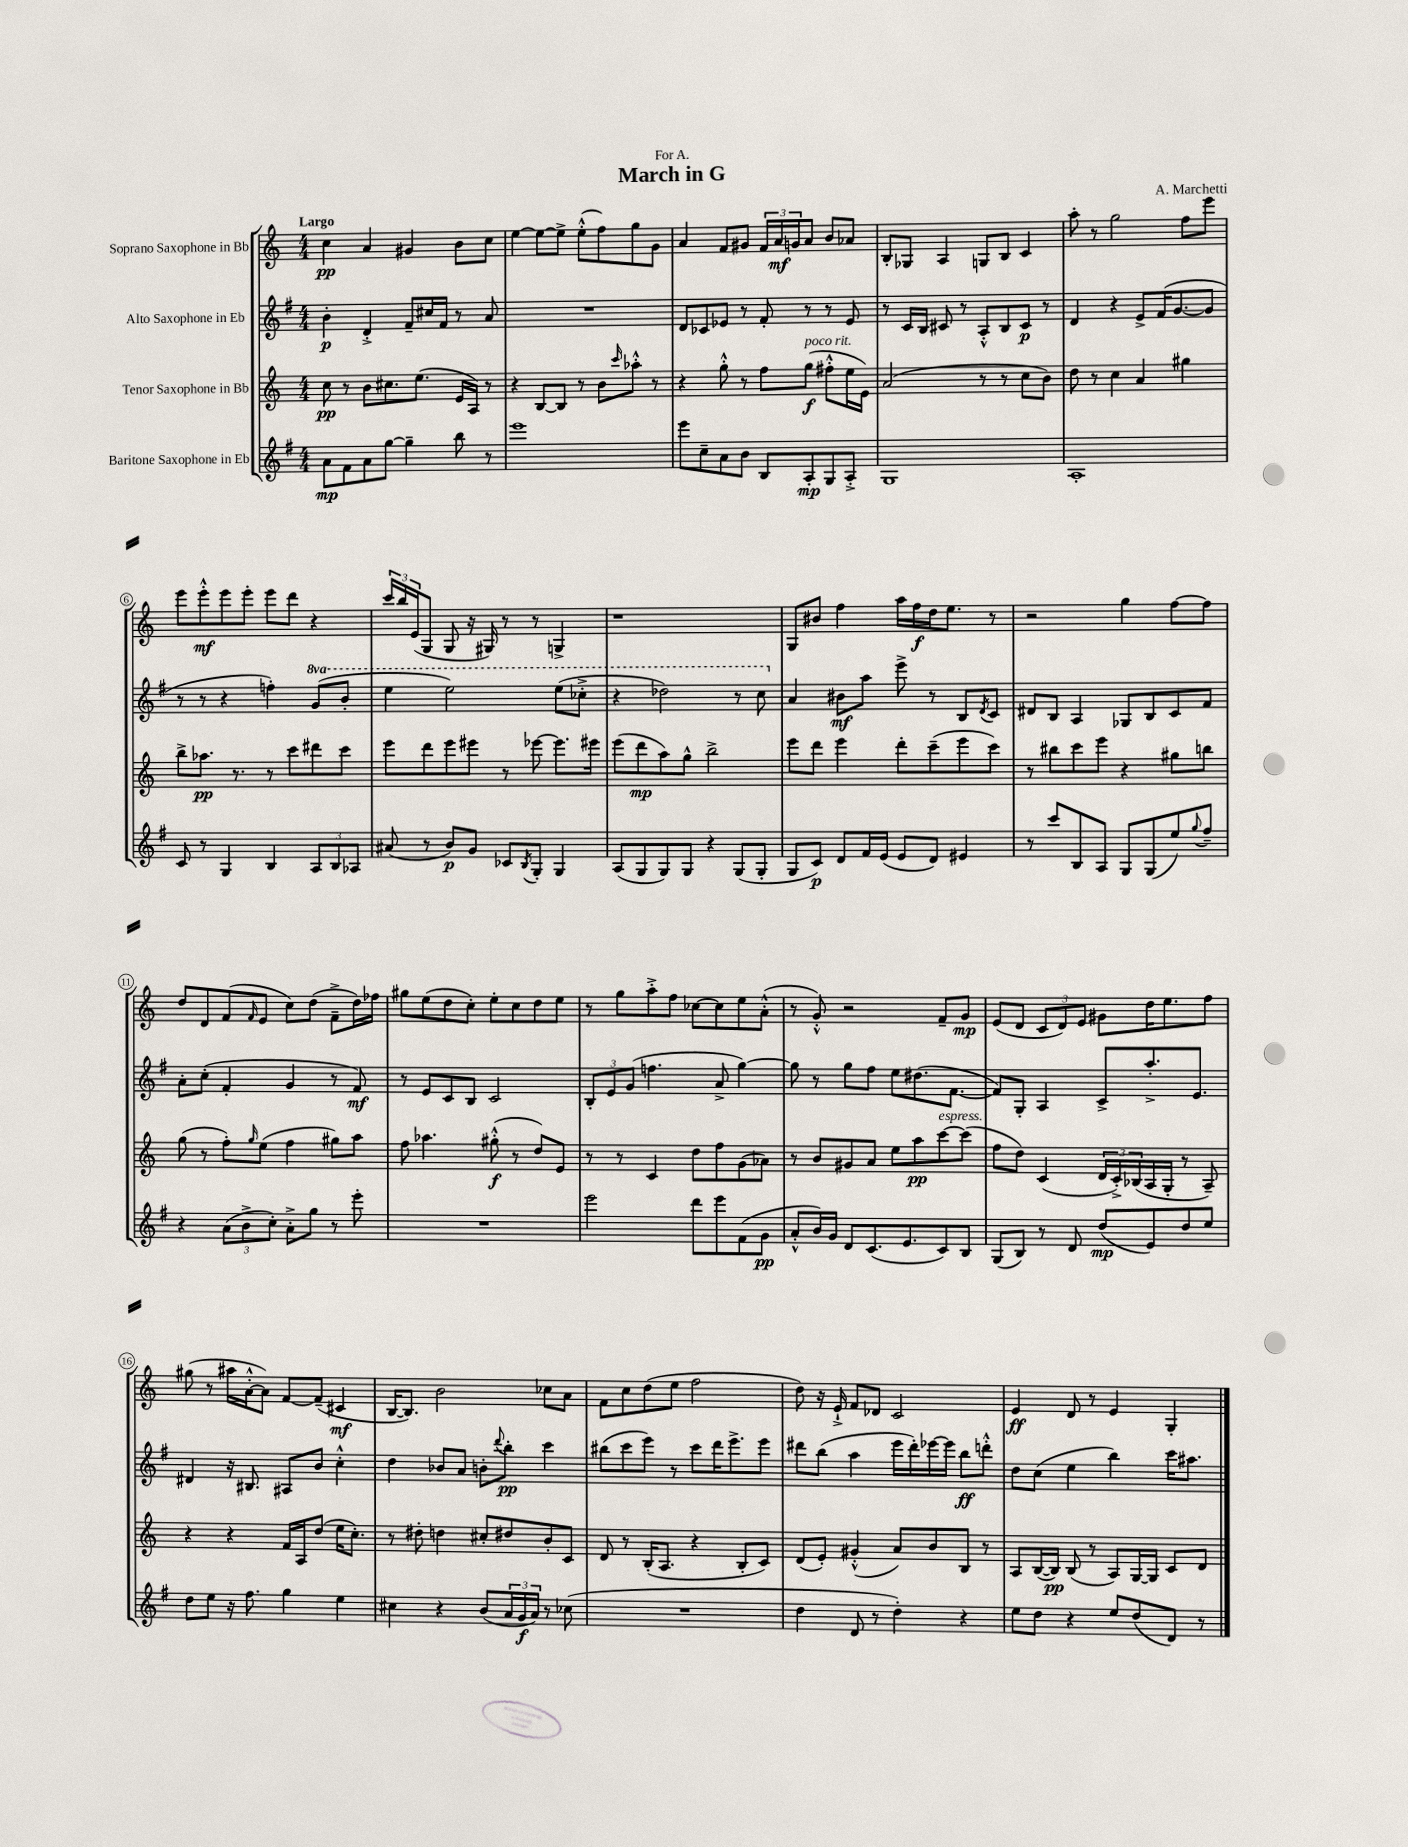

**kern	**dynam	**kern	**dynam	**kern	**dynam	**kern	**dynam
*part4	*part4	*part3	*part3	*part2	*part2	*part1	*part1
*staff4	*staff4	*staff3	*staff3	*staff2	*staff2	*staff1	*staff1
*I"Baritone Saxophone in Eb	*	*I"Tenor Saxophone in Bb	*	*I"Alto Saxophone in Eb	*	*I"Soprano Saxophone in Bb	*
*clefG2	*	*clefG2	*	*clefG2	*	*clefG2	*
*k[f#]	*	*k[]	*	*k[f#]	*	*k[]	*
*M4/4	*	*M4/4	*	*M4/4	*	*M4/4	*
=1	=1	=1	=1	=1	=1	=1	=1
!	!	!	!	!	!	!LO:TX:a:B:t=Largo	!
8a\L	mp	8cc\	pp	4b'\	p	4cc\	pp
8f#\	.	8r	.	.	.	.	.
8a\	.	8b\L	.	4d'^/	.	4a/	.
[8gg\J	.	8.cc#X\	.	.	.	.	.
4gg~\]	.	.	.	8f#~/L	.	4g#X/	.
.	.	(8.ee\J	.	.	.	.	.
.	.	.	.	16cc#X/L	.	.	.
.	.	.	.	16f#/JJ	.	.	.
8bb\	.	16e/LL	.	8r	.	8b\L	.
.	.	16A/JJ)	.	.	.	.	.
8r	.	8r	.	8a/	.	8cc\J	.
=2	=2	=2	=2	=2	=2	=2	=2
1eee	.	4r	.	1r	.	[4ee\	.
.	.	[8B/L	.	.	.	8ee\L_	.
.	.	8B/J]	.	.	.	8ee^\J]	.
.	.	8r	.	.	.	(8ee'^^\L	.
.	.	8b\L	.	.	.	8ff\)	.
.	.	16qqccc/	.	.	.	.	.
.	.	8aa-X'^^\J	.	.	.	8gg\	.
.	.	8r	.	.	.	8g\J	.
=3	=3	=3	=3	=3	=3	=3	=3
8eee\L	.	4r	.	8d/L	.	4a/	.
8cc~\	.	.	.	8c-X/	.	.	.
8a\	.	8gg'^^\	.	8e-X/J	.	8f/L	.
8b\J	.	8r	.	8r	.	8g#X/J	.
8B/L	.	8ff\L	.	8f#'/	.	24f/LL	.
.	.	.	.	.	.	24a/	mf
.	.	.	.	.	.	24gn/J	.
!	!	!LO:TX:a:i:t=poco rit.	!	!	!	!	!
8A'/	mp	(8gg\J	f	8r	.	8a/J	.
8G/	.	8ff#X'^^\L	.	8r	.	8b/L	.
8A'^/J	.	16ee\L	.	8e-/	.	8a-X/J	.
.	.	16e\JJ)	.	.	.	.	.
=4	=4	=4	=4	=4	=4	=4	=4
1G	.	(2a/	.	8r	.	8B'/L	.
.	.	.	.	16c/LL	.	8G-X/J	.
.	.	.	.	16B/JJ	.	.	.
.	.	.	.	8c#X/	.	4A/	.
.	.	.	.	8r	.	.	.
.	.	8r	.	8A'^^/L	.	8Gn/L	.
.	.	8r	.	8B/	.	8B/J	.
.	.	8cc\L	.	8c#/J	p	4c/	.
.	.	8b\J)	.	8r	.	.	.
=5	=5	=5	=5	=5	=5	=5	=5
1A'	.	8dd\	.	4d/	.	8aa'\	.
.	.	8r	.	.	.	8r	.
.	.	4cc\	.	4r	.	2gg\	.
.	.	4a/	.	8e^/L	.	.	.
.	.	.	.	(16f#/K	.	.	.
.	.	.	.	[8.g/	.	.	.
.	.	4gg#X\	.	.	.	8ff\L	.
.	.	.	.	8g/J]	.	8eee\J	.
!!LO:LB:g=z
=6	=6	=6	=6	=6	=6	=6	=6
8c/	.	8bb^\L	.	8r	.	8eee\L	.
8r	.	8.aa-X\J	pp	8r	.	8eee'^^\	mf
4G/	.	.	.	4r	.	8eee\	.
.	.	8.r	.	.	.	.	.
.	.	.	.	.	.	8eee'\J	.
4B/	.	8r	.	4ffn'\)	.	8eee\L	.
.	.	8ccc\L	.	.	.	8ddd\J	.
*	*	*	*	*8va	*	*	*
12A/L	.	8ddd#X\	.	(8gg/L	.	4r	.
12B/	.	.	.	.	.	.	.
.	.	8ccc\J	.	8bb'/J	.	.	.
12A-X/J	.	.	.	.	.	.	.
=7	=7	=7	=7	=7	=7	=7	=7
(8a#X/	.	8eee\L	.	4eee\	.	24ccc/LL	.
.	.	.	.	.	.	24bb/	.
.	.	.	.	.	.	(24e/J	.
8r	.	8ddd\	.	.	.	8G/J	.
8b/L)	p	8eee\	.	2eee\)	.	8G/	.
8g/J	.	8eee#X\J	.	.	.	16r	.
.	.	.	.	.	.	16G#X/)	.
8c-X/L	.	8r	.	.	.	8r	.
8qB/	.	.	.	.	.	.	.
8G'/J	.	[8eee-X\	.	.	.	8r	.
4G/	.	8.eee-\L]	.	(8eee\L	.	4Gn^/	.
.	.	.	.	8ccc-X'^\J	.	.	.
.	.	16eee#X\Jk	.	.	.	.	.
=8	=8	=8	=8	=8	=8	=8	=8
(8A/L	.	(8eee\L	.	4r	.	1r	.
8G/	.	8ddd\	mp	.	.	.	.
8G/)	.	8aa\)	.	2ddd-X\)	.	.	.
8G/J	.	8gg^^\J	.	.	.	.	.
4r	.	2bb^\	.	.	.	.	.
(8G/L	.	.	.	8r	.	.	.
8G'/J	.	.	.	8ccc\	.	.	.
=9	=9	=9	=9	=9	=9	=9	=9
*	*	*	*	*X8va	*	*	*
8G/L	.	8eee\L	.	4a/	.	8G/L	.
8c/J)	p	8ddd\J	.	.	.	8b#X/J	.
8d/L	.	4eee\	.	8b#X\L	mf	4ff\	.
16f#/L	.	.	.	8aa\J	.	.	.
(16e/JJ	.	.	.	.	.	.	.
8e/L	.	8ddd'\L	.	8eee^\	.	16aa\LL	.
.	.	.	.	.	.	16ff\	f
8d/J)	.	(8ccc~\	.	8r	.	16dd\J	.
.	.	.	.	.	.	8.ee\J	.
4e#X/	.	8eee\	.	8B/L	.	.	.
.	.	.	.	8qd/	.	.	.
.	.	8ccc\J)	.	8c/J	.	8r	.
=10	=10	=10	=10	=10	=10	=10	=10
8r	.	8r	.	8d#X/L	.	2r	.
8ccc/L	.	8bb#X\L	.	8B/J	.	.	.
8B/	.	8ccc\	.	4A/	.	.	.
8A/J	.	8eee\J	.	.	.	.	.
8G/L	.	4r	.	8G-X/L	.	4gg\	.
(8G/	.	.	.	8B/	.	.	.
8ee/)	.	8gg#X\L	.	8c/	.	[8ff\L	.
8qqgg/	.	.	.	.	.	.	.
8ff#~/J	.	8bbn\J	.	8f#/J	.	8ff\J]	.
!!LO:LB:g=z
=11	=11	=11	=11	=11	=11	=11	=11
4r	.	(8gg\	.	8a'\L	.	8dd/L	.
.	.	8r	.	(8cc'\J	.	8d/	.
(12a\L	.	8ff'\L)	.	4f#'/	.	(8f/	.
12b^\	.	.	.	.	.	.	.
.	.	16qqgg/	.	.	.	16qqf/	.
.	.	(8ee\J	.	.	.	8e/J	.
12cc'\J)	.	.	.	.	.	.	.
8a'^\L	.	4ff\	.	4g/	.	8cc\L)	.
8gg\J	.	.	.	.	.	(8dd\J	.
8r	.	8gg#X\L)	.	8r	.	8f~^\L	.
8eee'\	.	8aa\J	.	8f#/)	mf	16dd\L)	.
.	.	.	.	.	.	16ff-X\JJ	.
=12	=12	=12	=12	=12	=12	=12	=12
1r	.	8ff\	.	8r	.	8gg#X\L	.
.	.	4.aa-X\	.	8e/L	.	(8ee\	.
.	.	.	.	8c/	.	8dd\	.
.	.	.	.	8B/J	.	8cc'\J)	.
.	.	(8gg#X'^^\	f	2c/	.	8ee'\L	.
.	.	8r	.	.	.	8cc\	.
.	.	8dd/L)	.	.	.	8dd\	.
.	.	8e/J	.	.	.	8ee\J	.
=13	=13	=13	=13	=13	=13	=13	=13
2eee\	.	8r	.	12B'/L	.	8r	.
.	.	.	.	12e/	.	.	.
.	.	8r	.	.	.	8gg\L	.
.	.	.	.	(12g/J	.	.	.
.	.	4c/	.	4.ffn\	.	8aa'^\	.
.	.	.	.	.	.	8ff\J	.
8ddd\L	.	8dd\L	.	.	.	[8cc-X\L	.
8eee\	.	8ff\	.	8a^/	.	8cc-\]	.
(8f#\	.	(8g\	.	[4gg\)	.	8ee\	.
8g\J	pp	8a-X\J)	.	.	.	(8a'^^\J	.
=14	=14	=14	=14	=14	=14	=14	=14
8a'^^/L	.	8r	.	8gg\]	.	8r	.
16b/L)	.	8b/L	.	8r	.	8g'^^/)	.
16g/JJ	.	.	.	.	.	.	.
8d/L	.	8g#X/	.	8gg\L	.	2r	.
(8.c/	.	8a/J	.	8ff#\J	.	.	.
.	.	8ee\L	.	8ee\L	.	.	.
8.e/	.	.	.	.	.	.	.
.	.	8aa\	pp	(8.dd#X\	.	.	.
!	!	!LO:TX:a:i:t=espress.	!	!	!	!	!
8c/)	.	[8ccc\	.	.	.	8f~/L	.
.	.	.	.	[8.f#\J	.	.	.
8B/J	.	(8ccc\J]	.	.	.	8g/J	mp
=15	=15	=15	=15	=15	=15	=15	=15
(8G/L	.	8ff\L	.	8f#/L])	.	(8e/L	.
8B/J)	.	8dd\J)	.	8G'/J	.	8d/J	.
8r	.	(4c/	.	4A/	.	12c/L	.
.	.	.	.	.	.	12d/)	.
8d/	.	.	.	.	.	.	.
.	.	.	.	.	.	12e/J	.
(8dd/L	mp	24d/LL	.	8c^/L	.	8g#X\L	.
.	.	24c'^/)	.	.	.	.	.
.	.	(24B-X/	.	.	.	.	.
8e/)	.	16A/	.	8.aa'^/	.	16dd\K	.
.	.	16G'/JJ	.	.	.	8.ee\	.
8dd/	.	8r	.	.	.	.	.
.	.	.	.	8.e/J	.	.	.
8ee/J	.	8A~/)	.	.	.	8ff\J	.
!!LO:LB:g=z
=16	=16	=16	=16	=16	=16	=16	=16
8dd\L	.	4r	.	4d#X/	.	(8gg#X\	.
8ee\J	.	.	.	.	.	8r	.
16r	.	4r	.	16r	.	16aa#X\LL	.
8.ff#\	.	.	.	8.B#X/	.	[16a'^^\J	.
.	.	.	.	.	.	8a\J])	.
4gg\	.	16f/LL	.	8A#X/L	.	[8f/L	.
.	.	16A/J	.	.	.	.	.
.	.	(8dd/J	.	8b/J	.	(8f~/J]	.
4ee\	.	16ee\KL	.	4cc'^^\	.	4c#X/	mf
.	.	8.cc'\J)	.	.	.	.	.
=17	=17	=17	=17	=17	=17	=17	=17
4cc#X\	.	8r	.	4dd\	.	[16B/KL	.
.	.	.	.	.	.	8.B/J])	.
.	.	8dd#X'\	.	.	.	.	.
4r	.	4ddn\	.	8b-X/L	.	2b\	.
.	.	.	.	8a/J	.	.	.
(8b/L	.	8cc#X'/L	.	8bn'\L	.	.	.
.	.	.	.	8qqddd/	.	.	.
24a/L	.	8dd#X/	.	8bb'\J	pp	.	.
24g/	f	.	.	.	.	.	.
24a/JJ)	.	.	.	.	.	.	.
8r	.	8b'/	.	4ccc\	.	8cc-X\L	.
(8cc-X\	.	8c/J	.	.	.	8a\J	.
=18	=18	=18	=18	=18	=18	=18	=18
1r	.	8d/	.	(8bb#X\L	.	8f\L	.
.	.	8r	.	8ccc\	.	8cc\	.
.	.	(16B'/KL	.	8eee\J)	.	(8dd\	.
.	.	8.A/J	.	.	.	.	.
.	.	.	.	8r	.	8ee\J	.
.	.	4r	.	8ccc\L	.	2ff\	.
.	.	.	.	16ddd\K	.	.	.
.	.	.	.	8.eee^\	.	.	.
.	.	8B'/L	.	.	.	.	.
.	.	8c/J)	.	8eee\J	.	.	.
=19	=19	=19	=19	=19	=19	=19	=19
4dd\	.	(8d/L	.	8ddd#X\L	.	8dd\)	.
.	.	8e'/J)	.	(8bb\J	.	16r	.
.	.	.	.	.	.	16e`^/	.
8d/	.	(4g#X'^^/	.	4aa\	.	8f/L	.
8r	.	.	.	.	.	8d-X/J	.
4dd'\)	.	8a/L)	.	16eee\LL	.	2c/	.
.	.	.	.	16ddd#'\)	.	.	.
.	.	8b/	.	[16eee-X\	.	.	.
.	.	.	.	16eee-\JJ]	.	.	.
4r	.	8B/J	.	8bb\L	ff	.	.
.	.	8r	.	8dddn'^^\J	.	.	.
=20	=20	=20	=20	=20	=20	=20	=20
8ee\L	.	8A/L	.	8dd\L	.	4e/	ff
8dd\J	.	([16B/L	.	(8cc\J	.	.	.
.	.	16B/JJ])	pp	.	.	.	.
4r	.	(8B/	.	4ee\	.	8d/	.
.	.	8r	.	.	.	8r	.
8ee/L	.	8A/L)	.	4bb\)	.	4e/	.
(8dd/	.	[16G/L	.	.	.	.	.
.	.	16G/JJ]	.	.	.	.	.
8d/J)	.	8c/L	.	16ccc\KL	.	4G'/	.
.	.	.	.	8.aa#X\J	.	.	.
8r	.	8d/J	.	.	.	.	.
==	==	==	==	==	==	==	==
*-	*-	*-	*-	*-	*-	*-	*-
